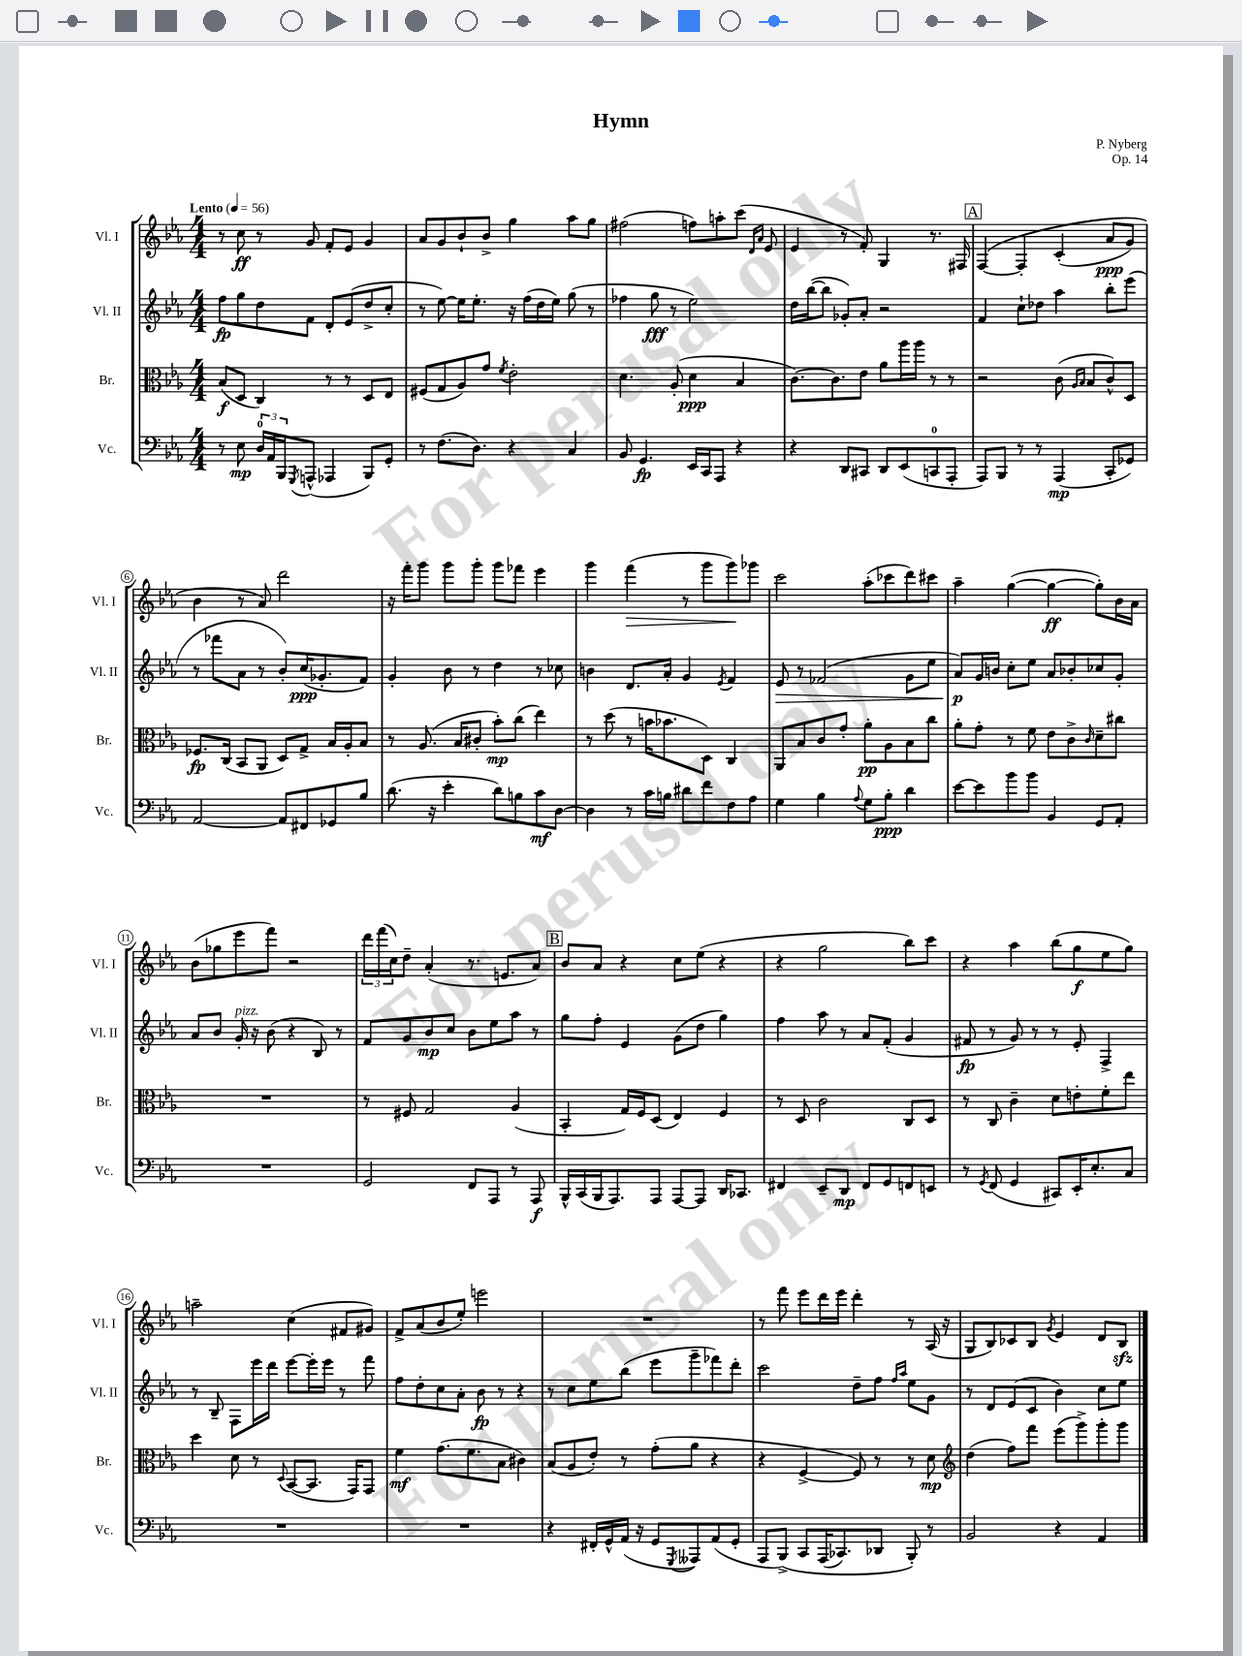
\header { title = "Hymn" composer = "P. Nyberg" opus = "Op. 14" }
<<
\new StaffGroup <<
\new Staff = "s0" \with { instrumentName = "Vl. I" shortInstrumentName = "Vl. I" } {
    \clef treble \key ees \major \numericTimeSignature \time 4/4 \tempo "Lento" 4 = 56
    r8 c''8\ff r8 g'8 f'8-. ees'8 g'4 |
    aes'8 g'8 bes'8-! bes'8-> g''4 aes''8 g''8 |
    fis''2( f''8) a''8-. c'''8( \grace { d'16 aes'16 } ees'8 |
    ees'4 r8 f'8-.) g4 r8. fis16 |
    \mark \markup { \box "A" } f4~\( f4-. c'4-.( aes'8\ppp g'8) |
    bes'4 r8 aes'8\) d'''2 |
    r16 f'''16-. g'''8 g'''8 g'''8-. g'''8 fes'''8 ees'''4 |
    g'''4 f'''4\>( r8 g'''8 g'''8\!) ges'''8 |
    c'''2 aes''8-.( ces'''8 d'''8) cis'''8 |
    aes''4-- g''4~( g''4~\ff g''8-.) bes'16 aes'16 |
    bes'8( ges''8 ees'''8 f'''8) r2 |
    \tuplet 3/2 { d'''16 f'''16( c''16) } d''8-- aes'4-.( r8. e'8. aes'8) |
    \mark \markup { \box "B" } bes'8 aes'8 r4 c''8 ees''8( r4 |
    r4 g''2 bes''8) c'''8 |
    r4 aes''4 bes''8( g''8\f ees''8 g''8) |
    a''2-- c''4( fis'8 gis'8) |
    f'8-> aes'8( bes'8 ees''8-.) e'''2 |
    R1 |
    r8 f'''8 ees'''8 d'''16 ees'''16 d'''4-. r8 aes16( r16 |
    g8 bes8) ces'8 bes8 \acciaccatura { g'8 } ees'4 d'8 bes8\sfz \bar "|." |
}
\new Staff = "s1" \with { instrumentName = "Vl. II" shortInstrumentName = "Vl. II" } {
    \clef treble \key ees \major \numericTimeSignature \time 4/4
    f''8\fp g''8 d''8 f'8 d'8-. ees'8( d''8-> c''8-. |
    r8 ees''8~) ees''16 ees''8.-. r16 f''16( d''16 ees''16) g''8( r8 |
    fes''4 g''8\fff r8 ees''2) |
    d''16 bes''16~( bes''8 ges'8-.) aes'8-. r2 |
    \mark \markup { \box "A" } f'4 c''8-! des''8 aes''4 bes''8-. ees'''8( |
    r8 fes'''8 aes'8 r8 bes'8-.) c''16\ppp( ges'8.-. f'8) |
    g'4-. bes'8 r8 d''4 r8 ces''8 |
    b'4 d'8. aes'16-. g'4 \acciaccatura { ees'8 } f'4 |
    ees'8\> r8 fes'2( g'8 ees''8 |
    aes'8\p\!) g'16 b'16 c''8-. ees''8 aes'8 bes'8-. ces''8 g'8-. |
    aes'8 bes'8 g'16-.^\markup { \italic "pizz." } r16 bes'8( r4 bes8) r8 |
    f'8 g'8 bes'8\mp c''8 bes'8 ees''8 aes''8 r8 |
    \mark \markup { \box "B" } g''8 f''8-. ees'4 g'8( d''8 g''4) |
    f''4 aes''8 r8 aes'8 f'8-.( g'4 |
    fis'8\fp r8 g'8) r8 r8 ees'8-. f4-> |
    r8 bes8-- f8 ees'''16 d'''16 ees'''8~ ees'''16-. ees'''16 r8 f'''8 |
    f''8 d''8-. c''8 aes'8-. bes'8\fp r8 r4 |
    r8 c''8 ees''8 bes''8( ees'''8 g'''8-- fes'''8) d'''8-. |
    c'''2 d''8-- f''8 \grace { f''16 aes''16 } ees''8 g'8 |
    r8 d'8 ees'8( c'8 bes'4) c''8 ees''8 \bar "|." |
}
\new Staff = "s2" \with { instrumentName = "Br." shortInstrumentName = "Br." } {
    \clef alto \key ees \major \numericTimeSignature \time 4/4
    bes8\f( d8 c4) r8 r8 d8 ees8 |
    fis8( g8 aes8) g'8 \acciaccatura { f'8 } ees'2-. |
    d'4. aes8-.( d'4\ppp bes4 |
    c'8.~) c'8. ees'8 aes'8 aes''16 aes''16 r8 r8 |
    \mark \markup { \box "A" } r2 c'8( \grace { aes16 bes16 } bes8 c'8-^) d8 |
    fes8.\fp c16( bes,8 aes,8 d8) g8-> bes16 aes16-. bes8 |
    r8 aes8.( bes16 cis'8-. bes'8-.\mp) c''8( ees''4) |
    r8 d''8( r8 b'16 bes'8. d8) c4 |
    aes,8 bes8 c'8 g'8-. aes'8-.\pp aes8 bes8 c''8 |
    aes'8-. g'8-. r8 f'8 ees'8 c'8-> \grace { c'16 } d'8-- cis''8 |
    R1 |
    r8 fis8 g2 aes4( |
    \mark \markup { \box "B" } bes,4-. g16) f16 d8( ees4) f4 |
    r8 d8 c'2 c8 d8 |
    r8 c8 c'4-- d'8 e'8-. f'8-. ees''8 |
    d''4 d'8 r8 \appoggiatura { d8 } bes,8~( bes,8. g,16) g,8 |
    f'4\mf g'8.( f'8. bes8 cis'4) |
    bes8( aes8 ees'8-.) r8 g'8-.( aes'8 r4 |
    r4 f4~-> f8) r8 r8 d'8\mp |
    \clef treble d''4( f''8) f'''8 ees'''8( g'''8->) g'''8-. g'''8 \bar "|." |
}
\new Staff = "s3" \with { instrumentName = "Vc." shortInstrumentName = "Vc." } {
    \clef bass \key ees \major \numericTimeSignature \time 4/4
    r8 ees8\mp \tuplet 3/2 { d16-0 aes,16 bes,,16 } \acciaccatura { g,,8 } a,,8-^( aes,,4 bes,,8) g,8-. |
    r8 f8.( d8.) r4 c4 |
    bes,8 g,4.\fp ees,16 c,16 aes,,8 r4 |
    r4 d,8 cis,8 d,8 ees,8( c,8-0 aes,,8-. |
    \mark \markup { \box "A" } aes,,8) bes,,8 r8 r8 aes,,4\mp( c,8-. ges,8) |
    aes,2~ aes,8 fis,8 ges,8 bes8 |
    d'8.( r16 ees'4-. d'8) b8 c'8\mf d8~ |
    d4 r8 c'16 b16 dis'8 f'8 f8 aes8 |
    g4 bes4 \appoggiatura { aes8 } g8 bes8-.\ppp d'4 |
    ees'8~ ees'8 bes'8 bes'8 bes,4 g,8 aes,8-. |
    R1 |
    g,2 f,8 aes,,8 r8 aes,,8\f |
    \mark \markup { \box "B" } bes,,16-^ c,16( bes,,16 aes,,8.) aes,,8 aes,,8~ aes,,8 d,16 ces,8. |
    fis,4 ees,8-- d,8\mp fis,8 g,8 f,8 e,8 |
    r8 \acciaccatura { g,8 } f,8( g,4 cis,8) ees,16-. ees8.-. c8 |
    R1 |
    R1 |
    r4 fis,16-. g,16-^ aes,16( r16 g,8 \acciaccatura { g,,8 } aeses,,8) aes,8( g,8-. |
    aes,,8 bes,,8->)\( c,8 aes,,16( ces,8.) des,8 bes,,8-.\) r8 |
    bes,2 r4 aes,4 \bar "|." |
}
>>
>>
\layout { \context { \Score \override BarNumber.stencil = #(make-stencil-circler 0.1 0.3 ly:text-interface::print) } }
